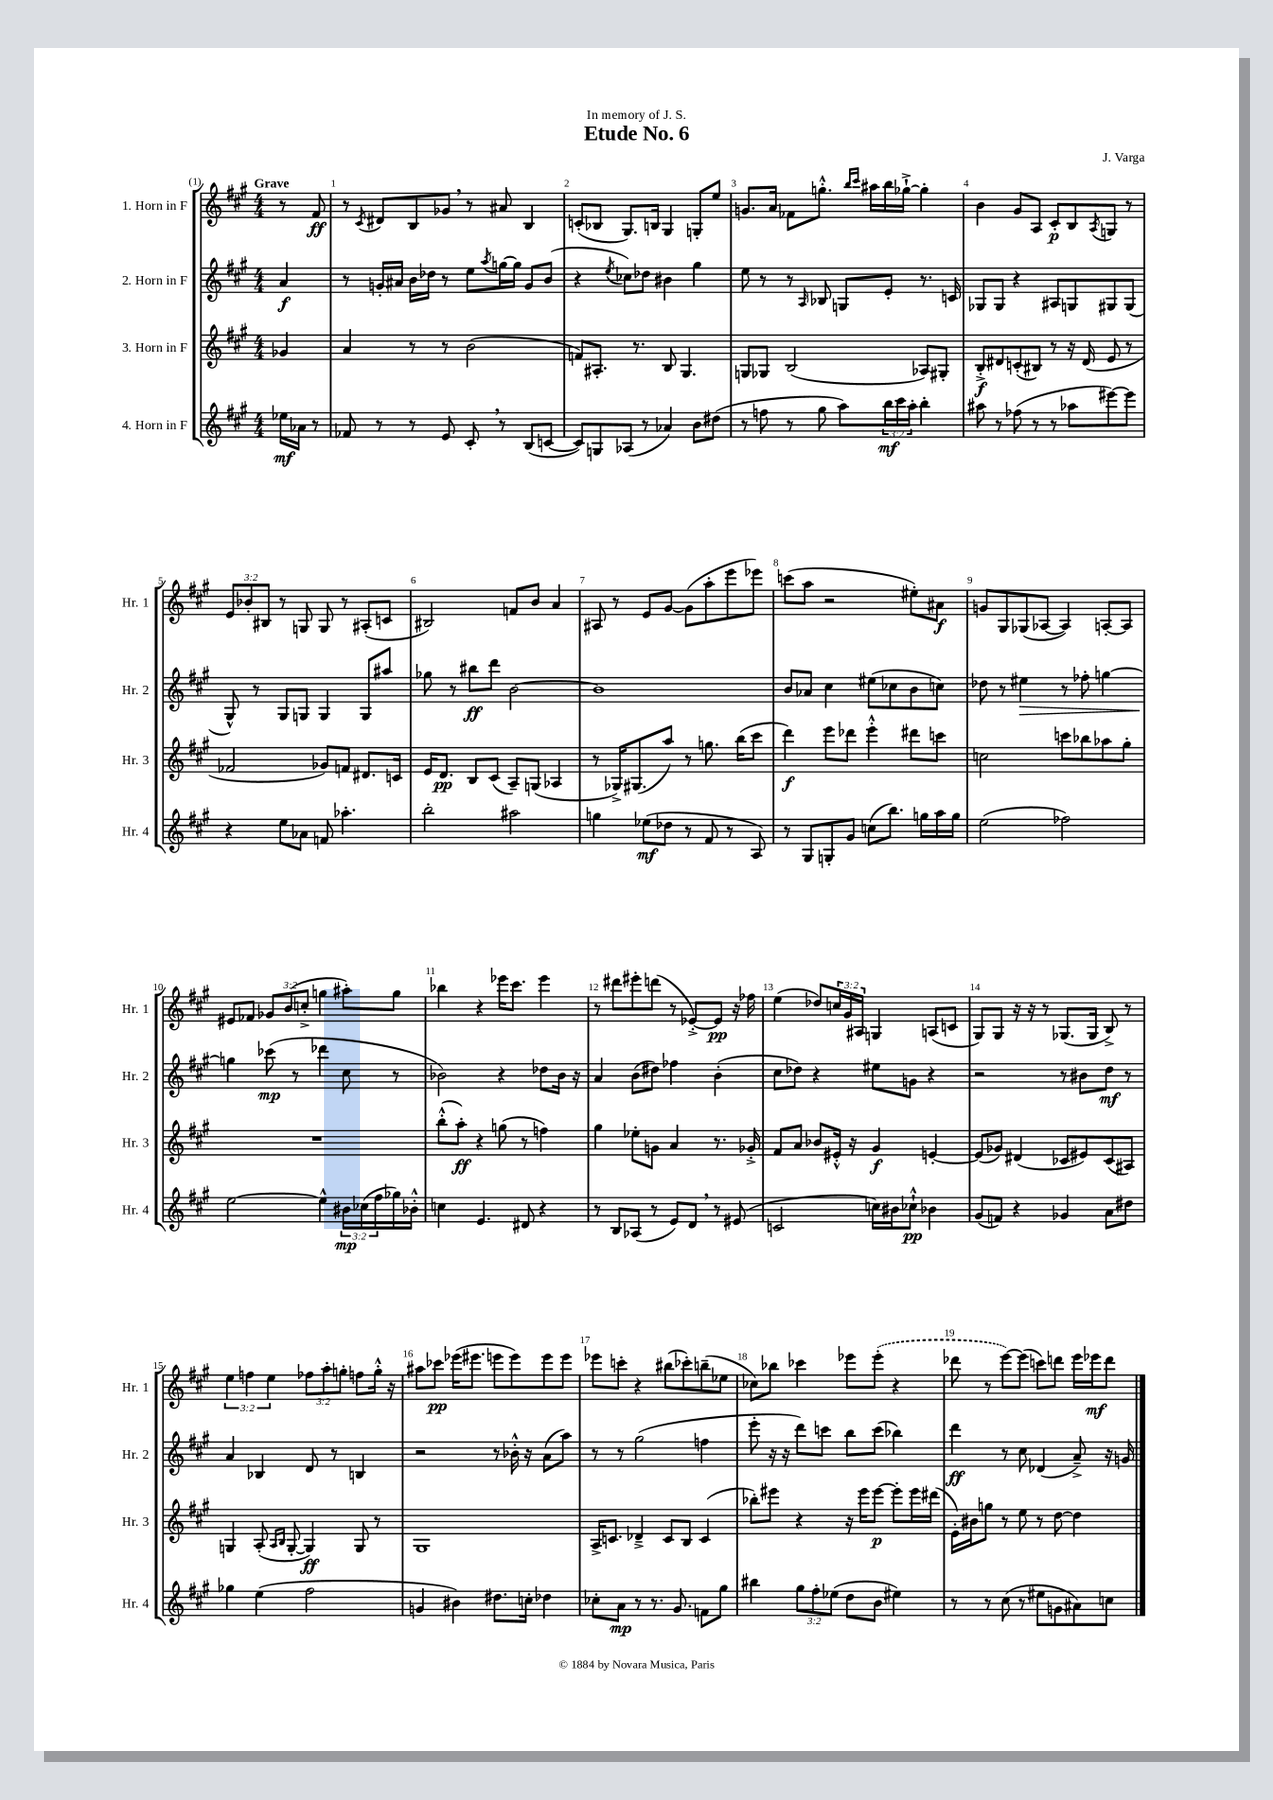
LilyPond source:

\header { title = "Etude No. 6" composer = "J. Varga" dedication = "In memory of J. S." }
<<
\new StaffGroup <<
\new Staff = "s0" \with { instrumentName = "1. Horn in F" shortInstrumentName = "Hr. 1" } {
    \clef treble \key a \major \numericTimeSignature \time 4/4 \override Staff.TupletNumber.text = #tuplet-number::calc-fraction-text \partial 4 \tempo "Grave"
    r8 fis'8\ff |
    r8 \acciaccatura { cis'8 } dis'8 b8 ges'8 \breathe r8 ais'8 b4 |
    c'8-.( bes8 gis8.) b16 gis4 g8-. e''8 |
    g'8. a'16 fes'8 g''8.-.-^ \grace { b''16 cis'''16 } ais''16 b''16 ges''16~-!-> ges''4-. |
    b'4 gis'8 a8 cis'8-.\p b8 \acciaccatura { a8 } g8 r8 |
    \tuplet 3/2 { e'8 bes'8-. bis8 } r8 g8 g8 r8 ais8-.( c'8 |
    bis2) f'8 b'8 a'4 |
    ais8 r8 e'8 gis'8~ gis'8( a''8-. e'''8 ees'''8) |
    c'''8( a''8 r2 eis''8-.) ais'8\f |
    g'8 gis8 ges8( aes8~ aes4) a8~-. a8 |
    eis'8 fes'8 \tuplet 3/2 { ges'8 b'8( c''8-.-> } g''4 ais''8-.) g''8 |
    bes''4 r4 ees'''16 cis'''8. ees'''4 |
    r8 dis'''8 eis'''8-. d'''8( r8 ees'8~-.->) ees'8\pp r16 fes''16 |
    e''4( des''8) \tuplet 3/2 { c''16 gis'16 ais16 } g4 a8( c'8 |
    gis8) gis8 r16 r16 r8 ges8.( ges16 b8->) r8 |
    \tuplet 3/2 { e''4 f''4 e''4 } \tuplet 3/2 { fes''8 a''8-. g''8-. } f''8 g''16-.-^ r16 |
    ais''8 ces'''8\pp ees'''16( eis'''8. e'''8 e'''8) e'''8 e'''8 |
    ees'''8 c'''8-. r4 bis''8( ces'''8-.) b''8--( ees''8 |
    ces''8) bes''8 ces'''4 ees'''8 \once \slurDashed ees'''8-.( r4 |
    des'''8 r8 e'''8~) e'''8( c'''8) d'''8 e'''16 ees'''16\mf d'''8 \bar "|." |
}
\new Staff = "s1" \with { instrumentName = "2. Horn in F" shortInstrumentName = "Hr. 2" } {
    \clef treble \key a \major \numericTimeSignature \time 4/4 \partial 4
    a'4\f |
    r8 g'16-. ais'16 b'16 des''16 r8 e''8 \acciaccatura { a''8 } g''16~ g''16 g'8 b'8( |
    r4 \acciaccatura { e''8 } ces''8) des''8 bis'4 gis''4 |
    e''8 r8 r8 \grace { a16 } bes8 g8 e'8-. r8. c'16 |
    ges8 ges8 r4 ais8 g8 gis8 gis8( |
    gis8-^) r8 gis8 g8 g4 g8 ais''8 |
    ges''8 r8 bis''8\ff d'''8 b'2~ |
    b'1 |
    b'8 aes'8 cis''4 eis''8( ces''8 b'8 c''8) |
    des''8 r8 eis''4\> r8 fes''8-. g''4~ |
    g''4\! ces'''8\mp( r8 des'''4 cis''8 r8 |
    bes'2) r4 des''8 bes'16 r16 |
    a'4 b'8( dis''8) fes''4 b'4-.( |
    cis''8 des''8) r4 eis''8 g'8 r4 |
    r2 r8 bis'8 d''8\mf r8 |
    a'4 bes4 d'8 r8 b4 |
    r2 r8 bes'16-.-^ r16 a'8( a''8) |
    r8 r8 gis''2( f''4 |
    e'''8-. r16 r16 d'''8) c'''8 b''8 c'''8( bes''4) |
    d'''4\ff r8 cis''8 des'4( a'8--->) r16 g'16 \bar "|." |
}
\new Staff = "s2" \with { instrumentName = "3. Horn in F" shortInstrumentName = "Hr. 3" } {
    \clef treble \key a \major \numericTimeSignature \time 4/4 \partial 4
    ges'4 |
    a'4 r8 r8 b'2( |
    f'8) ais8.-. r8. b8 gis4. |
    g8 ges8 b2( aes8) gis8-. |
    b8-.->\f dis'8 c'8-.( bis8) r8 r16 dis'16( e'8 r8 |
    fes'2 ges'8) f'8 dis'8. c'16 |
    e'16 d'8.\pp b8 cis'8( a8--) g8( aes4 |
    r8 ges16->) gis8.( a''8) r8 g''8. b''16( cis'''8 |
    d'''4\f) e'''8 des'''8 e'''4-.-^ dis'''8 c'''8 |
    c''2 c'''8 bes''8 aes''8 gis''8-. |
    R1 |
    b''8-.-^( a''8-.\ff) r4 g''8( r8 f''4) |
    gis''4 ees''8-. g'8 a'4 r8. ges'16-.-> |
    fis'8 a'8 bes'8 eis'16-.-^ r16 gis'4\f e'4~-. |
    e'8( ges'8) dis'4( ces'8 eis'8) ces'8( ais8) |
    g4 a8-.( \grace { a16 b16 } g8~-. g4\ff) g8 r8 |
    gis1 |
    a16-> c'8. des'4---> c'8 b8 c'4( |
    bes''8-.) eis'''8 r4 r16 eis'''16 eis'''8~\p eis'''8-. eis'''16 dis'''16( |
    e'16-.) bis'16 g''8 r8 e''8 r8 d''8~ d''4 \bar "|." |
}
\new Staff = "s3" \with { instrumentName = "4. Horn in F" shortInstrumentName = "Hr. 4" } {
    \clef treble \key a \major \numericTimeSignature \time 4/4 \override Staff.TupletNumber.text = #tuplet-number::calc-fraction-text \partial 4
    ees''16\mf aes'16 r8 |
    fes'8 r8 r8 e'8 cis'8-. \breathe r8 b8( c'8~ |
    c'8) g8 aes8( r8 aes'4) b'8 dis''8( |
    r8 f''8 r8 gis''8 a''8) \tuplet 3/2 { b''16\mf cis'''16 a''16-. } b''4-. |
    ais''8 r8 fes''8( r8 r8 aes''8 eis'''8~) eis'''8 |
    r4 e''8 aes'8 f'8 aes''4.-. |
    b''2-. ais''2 |
    g''4 ees''8\mf( des''8 r8 fis'8 r8 a8) |
    r8 gis8 g8-. gis'8 c''8( b''8.) g''16 a''16 g''16 |
    e''2( fes''2) |
    e''2~ e''4-^ \tuplet 3/2 { bis'16\mp ces''16( fis''16 } ges''16) bes'16-.-^ |
    c''4 e'4. dis'8 r4 |
    r8 b8 aes8( r8 e'8) d'8 \breathe r8 eis'8( |
    c'2 c''16) bis'16 ces''8-!-^\pp bes'4 |
    gis'8( f'8) r4 ges'4 a'8 dis''8 |
    ges''4 e''4( fis''2 |
    g'4 bis'4) dis''8. c''16-. des''4 |
    ces''8-. a'8\mp r8 r8. gis'8. f'8 gis''8 |
    bis''4 \tuplet 3/2 { gis''8 fis''8-. ees''8( } d''8 b'8 eis''4) |
    r8 r8 cis''8( r8 eis''8 g'8 ais'8) c''8 \bar "|." |
}
>>
>>
\layout { \context { \Score \override BarNumber.break-visibility = ##(#f #t #t) barNumberVisibility = #all-bar-numbers-visible } }
